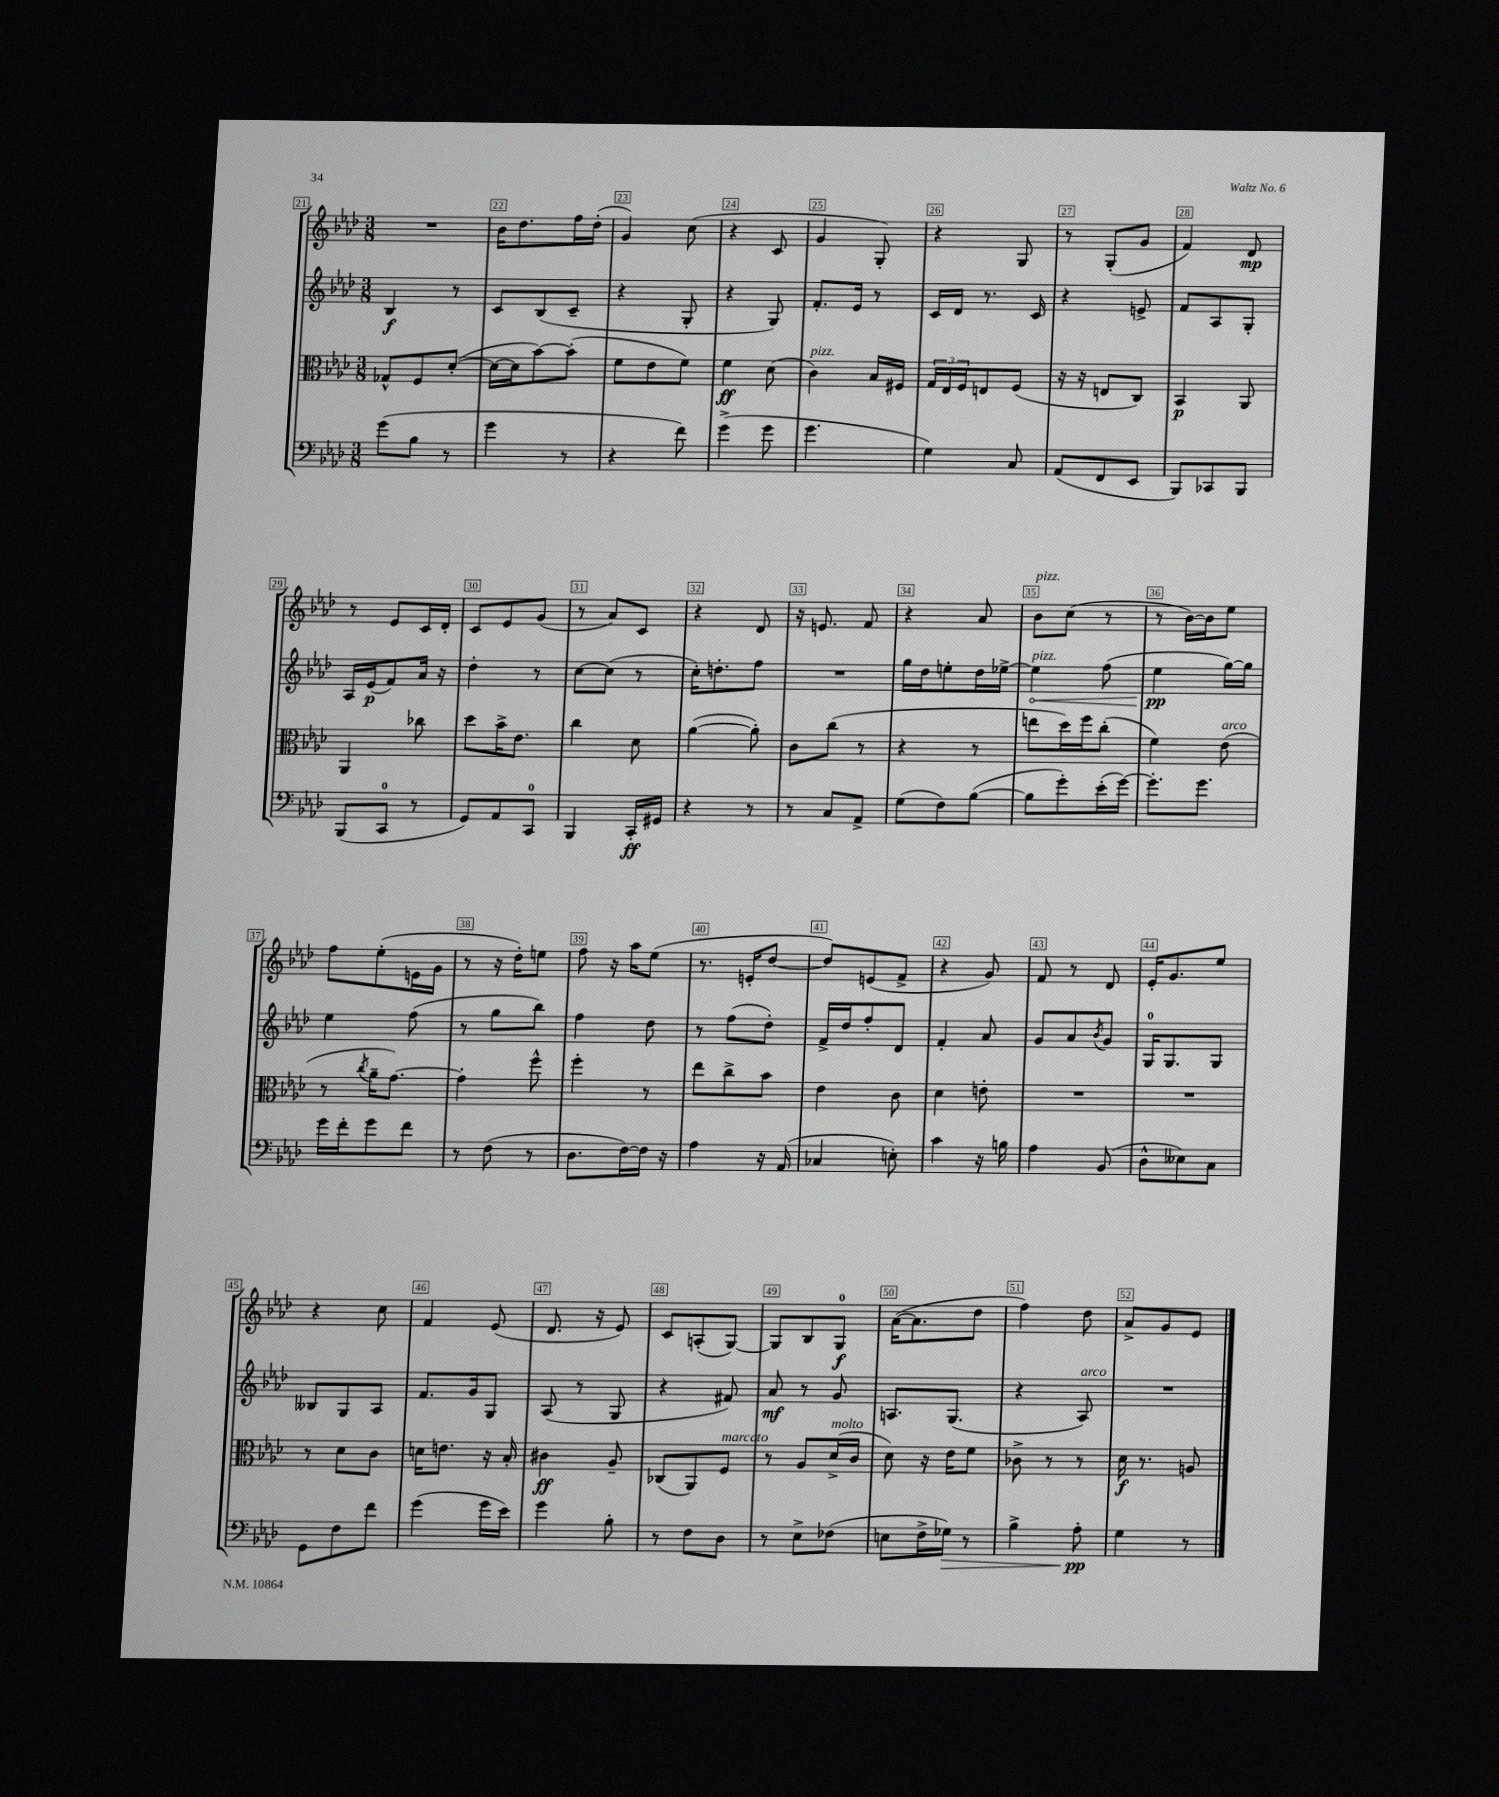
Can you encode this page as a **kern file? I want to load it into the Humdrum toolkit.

**kern	**kern	**kern	**kern
*staff4	*staff3	*staff2	*staff1
*clefF4	*clefC3	*clefG2	*clefG2
*k[b-e-a-d-]	*k[b-e-a-d-]	*k[b-e-a-d-]	*k[b-e-a-d-]
*M3/8	*M3/8	*M3/8	*M3/8
(8g	8G-^^	4B-	4.r
8B-	8F	.	.
8r	([8d-'	8r	.
=	=	=	=
4g	16d-_	8c	16b-
.	16d-]	.	8.dd-
.	[8b-)	(8B-	.
8r	(8b-']	8c~	16ff
.	.	.	(16dd-'
=	=	=	=
4r	8f	4r	4g)
.	8e-	.	.
8f)	8f)	8G'	(8cc
=	=	=	=
(4g^	4f	4r	4r
8g	(8d-	8G)	8c
=	=	=	=
4.g	4c)	8.f'	4g
.	.	16e-	.
.	16B-	8r	8G')
.	16F#	.	.
=	=	=	=
4G)	24G	16c	4r
.	24E-	.	.
.	.	16d-	.
.	24F	.	.
.	8E	8.r	.
8C	(8F	.	8G
.	.	16c	.
=	=	=	=
(8AA-	16r	4r	8r
.	16r	.	.
8FF	8E	.	(8G'
8EE-	8C)	8e^	8g
=	=	=	=
8BBB-)	4BB-	8f	4f)
8CC-	.	8A-	.
8BBB-	8AA-	8G'	8d-
=	=	=	=
(8BBB-	4AA-	16A-	8r
.	.	(16e-	.
8CC	.	8f)	8e-
8r	8cc-	16a-	16c
.	.	16r	16d-'
=	=	=	=
8GG)	8dd-	4dd-'	8c
8AA-	16b-^	.	8e-
.	8.e-	.	.
8CC	.	8r	(8g
=	=	=	=
4BBB-	4cc	[8cc	8r
.	.	(8cc]	8a-)
16CC'	8d-	8r	8c
16GG#	.	.	.
=	=	=	=
4r	([4a-	16cc')	4r
.	.	8.dd'	.
8r	8a-'])	8ff	8d-
=	=	=	=
8r	8c	4.r	16r
.	.	.	8.e
8C	(8cc	.	.
8AA-^	8r	.	8f
=	=	=	=
(8G	4r	16gg	4r
.	.	16dd-	.
8F)	.	8ee'	.
([8B-	8r	16dd-	8a-
.	.	[16ee-^	.
=	=	=	=
8B-]	8ee	4ee-]	8b-
8g')	16dd-)	.	(8cc
.	16ff	.	.
(16e-'	(8cc'	(8ff	8r
[16g)	.	.	.
=	=	=	=
8.g']	4f)	4ee-	8r
.	.	.	[16b-)
8.g	.	.	16b-]
.	(8e-	[16gg)	8ee-
.	.	16gg]	.
=	=	=	=
16g	8r	4ee-	8ff
16f'	.	.	.
.	8qcc	.	.
8g	16a-~	.	(8ee-'
.	[8.g)	.	.
8f	.	(8ff	16e
.	.	.	16g
=	=	=	=
8r	4g']	8r	8r
(8F	.	8gg	16r
.	.	.	16dd-')
8r	8ff^^	8bb-)	8ee
=	=	=	=
8.D-	4ff'	4ff	8ff
.	.	.	16r
[16F)	.	.	16aa-
16F]	8r	8dd-	(8ee-
16r	.	.	.
=	=	=	=
4A-	8ee-	8r	8.r
.	8cc^	(8ff	.
.	.	.	16e'
16r	8b-	8dd-')	[8dd-
(16AA-	.	.	.
=	=	=	=
4C-	4e-	16f^	8dd-])
.	.	16dd-	.
.	.	8ff'	(8e
8E')	8c	8d-	8f^
=	=	=	=
4c	4d-	4f'	4r
16r	8e'	8a-	8g)
16B	.	.	.
=	=	=	=
4A-	4.r	8g	8f
.	.	8a-	8r
.	.	8qb-	.
(8BB-	.	8g	8d-
=	=	=	=
8D-^^	4.r	16G	16e-'
.	.	8.G	8.g
8E--)	.	.	.
8C	.	8G	8ee-
=	=	=	=
8GG	8r	8B--	4r
8F	8d-	8G	.
8f	8c	8A-	8cc
=	=	=	=
(4g	16d	8.f	4f
.	8.e	.	.
.	.	16g	.
16g	16r	8G	(8e-
16e-)	16B-'	.	.
=	=	=	=
4g	4c#	(8A-	8.d-
.	.	8r	.
.	.	.	16r
8B-'	8A-~	8G	8e-)
=	=	=	=
8r	(8C-	4r	8c
8F	8AA-)	.	(8A'
8D-	8F	8f#)	[8G)
=	=	=	=
8r	8r	8a-	8G]
8E-^	8A-	8r	8B-
(8F-	(16d-^	8g	8G
.	16c	.	.
=	=	=	=
8E	8d-)	8.A	([16a-
.	.	.	8.a-]
16F^	16r	.	.
16G-)	16e-	(8.G	.
8r	8f	.	8dd-
=	=	=	=
4B-^	8c-^	4r	4ff)
.	8r	.	.
8A-'	8r	8A-)	8dd-
=	=	=	=
4G	16d-	4.r	8a-^
.	8.r	.	.
.	.	.	8g
8r	8A	.	8e-
==	==	==	==
*-	*-	*-	*-
